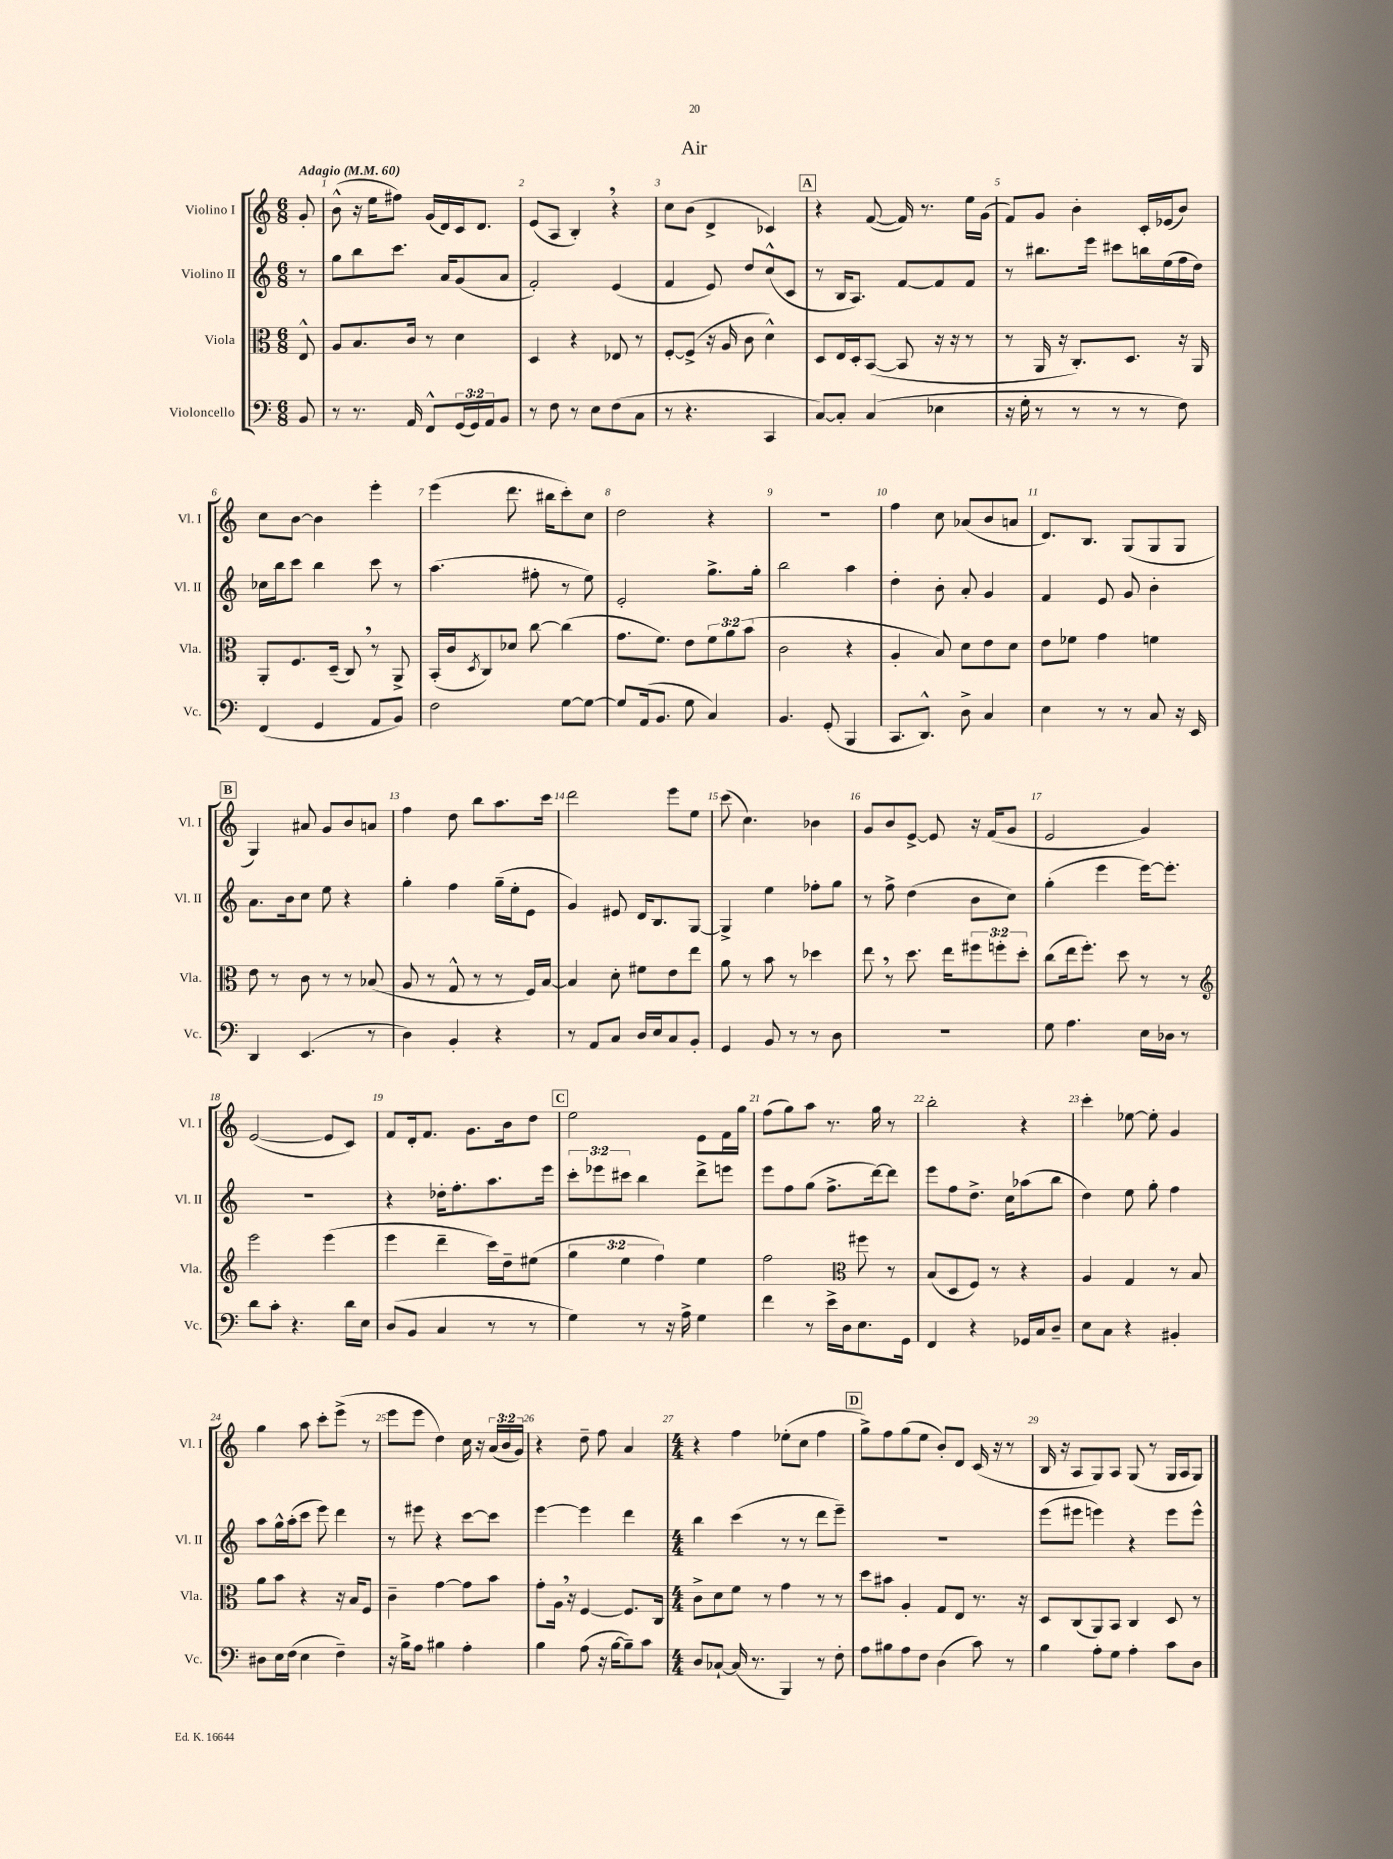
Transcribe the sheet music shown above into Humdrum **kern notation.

**kern	**kern	**kern	**kern
*part4	*part3	*part2	*part1
*staff4	*staff3	*staff2	*staff1
*I"Violoncello	*I"Viola	*I"Violino II	*I"Violino I
*I'Vc.	*I'Vla.	*I'Vl. II	*I'Vl. I
*clefF4	*clefC3	*clefG2	*clefG2
*k[]	*k[]	*k[]	*k[]
*M6/8	*M6/8	*M6/8	*M6/8
*MM60	*MM60	*MM60	*MM60
=	=	=	=
!	!	!	!LO:TX:a:B:t=Adagio
8BB/	8E^^/	8r	8g'/
=1	=1	=1	=1
8r	8A/L	8gg\L	(8b^^\
8.r	8.B/	8bb\	16r
.	.	.	16ee\KL
.	.	8.ccc\J	8ff#X\J)
16AA/	16c/Jk	.	.
8FF^^/L	8r	.	(16g/LL
.	.	16a/KL	16d/)
(24GG/L	4d\	(8g/	16c/J
24GG/)	.	.	.
.	.	.	8.d/J
24AA/J	.	.	.
8BB/J	.	8a/J	.
=2	=2	=2	=2
8r	4D/	2f'/)	(8e/L
8F\	.	.	8A/J
8r	4r	.	4B',/)
8E\L	.	.	.
(8F\	8E-X/	(4e/	4r
8C\J	8r	.	.
=3	=3	=3	=3
8r	[8F'/L	4f/	8cc\L
4.r	(8F^/J]	.	(8b\J
.	16r	8e/)	4d^/
.	16A/	.	.
.	8c\	8dd/L	.
4CC/	4d^^\)	(8cc^^/	4c-X/)
.	.	8c/J	.
!!LO:REH:place=s1:t=A
=4	=4	=4	=4
[8C/L)	8D/L	8r	4r
8C'/J]	16E/L	16B/KL	.
.	16D'/J	8.A/J)	.
(4C/	([8BB/J	.	([8f/
.	8BB/]	[8f/L	16f/])
.	.	.	8.r
4E-X\	16r	8f/]	.
.	16r	.	.
.	8r	8f/J	16ee\LL
.	.	.	(16g\JJ
=5	=5	=5	=5
16r	8r	8r	8f/L)
16G'\	.	.	.
8r	16AA/	8.bb#X\L	8g/J
.	16r	.	.
8r	8.C'/L)	.	4b'\
.	.	16eee\Jk	.
8r	.	8ccc#X\L	.
.	8.D/J	.	.
8r	.	16bbn\L	16c'/LL
.	.	(16ee\	(16e-X/J
8F\)	16r	16ff\	8b/J)
.	16AA/	16dd\JJ)	.
!!LO:LB:g=z
=6	=6	=6	=6
(4FF/	8AA'/L	16cc-X\LL	8cc\L
.	.	16bb\J	.
.	8.F/	8ccc\J	[8b\J
4GG/	.	4bb\	4b\]
.	(16D~/Jk	.	.
.	8C,/)	.	.
8AA/L	8r	8ccc\	4eee'\
8BB/J)	8AA^/	8r	.
=7	=7	=7	=7
2F\	(16BB'/LL	(4.aa\	(4eee\
.	16c/J	.	.
.	8qD/	.	.
.	8C/)	.	.
.	8d-X/J	.	8.ddd\
.	[8cc\	8ff#X'\	.
.	.	.	16bb#X\KL
[8G\L	(4cc\]	8r	8ccc'\)
8G\J_	.	8ee\)	8cc\J
=8	=8	=8	=8
8G/L]	8.g\L	2e'/	2dd\
(16AA/k	.	.	.
8.BB/J	8.f\J)	.	.
8G\	8e\L	.	.
4C/)	12f\	8.gg^\L	4r
.	12a\	.	.
.	(12b\J	.	.
.	.	16gg'\Jk	.
=9	=9	=9	=9
4.BB/	2c\	2bb\	2.r
(8GG'/	.	.	.
4BBB/	4r	4aa\	.
=10	=10	=10	=10
8.CC/L	4A'/	4dd'\	4ff\
8.DD^^/J)	.	.	.
.	8B/)	8b'\	8cc\
8D^\	8d\L	8a'/	(8a-X/L
4C/	8e\	4g/	8b/
.	8d\J	.	8an/J
=11	=11	=11	=11
4E\	8e\L	4f/	8.d/L)
.	8f-X\J	.	.
.	.	.	8.B/J
8r	4g\	8e/	.
8r	.	8g/	(8G/L
8C/	4fn\	4b'\	8G/
16r	.	.	8G/J
16EE/	.	.	.
!!LO:LB:g=z
!!LO:REH:place=s1:t=B
=12	=12	=12	=12
4DD/	8e\	8.a\L	4G/)
.	8r	.	.
.	.	16b\k	.
(4.EE/	8c\	8cc\J	8a#X/
.	8r	8ee\	8g/L
.	8r	4r	8b/
8r	(8B-X/	.	8an/J
=13	=13	=13	=13
4D\)	8A/	4gg'\	4ff\
.	8r	.	.
4BB'/	8G^^/	4ff\	8dd\
.	8r	.	8bb\L
4r	8r	(16gg~\LL	8.aa\
.	.	16ee'\J	.
.	16F/LL)	8e\J	.
.	[16B/JJ	.	16ccc\Jk
=14	=14	=14	=14
8r	4B/]	4g/)	2ddd\
8AA/L	.	.	.
8C/J	8d'\	8e#X/	.
16D/LL	8f#X\L	16d/KL	.
16E/J	.	8.B/	.
8C/	8e\	.	8eee\L
8BB'/J	8ee\J	[8G/J	8ee\J
=15	=15	=15	=15
4GG/	8a\	4G^/]	(8ccc\
.	8r	.	4.cc\)
8BB/	8b\	4ee\	.
8r	8r	.	.
8r	4dd-X\	8ff-X'\L	4b-X\
8D\	.	8gg\J	.
=16	=16	=16	=16
2.r	8ee,\	8r	8g/L
.	8r	8ff^\	8b/
.	8.dd\	(4dd\	[8e^/J
.	.	.	8e/]
.	16ee\KL	.	.
.	12ff#X\	8b\L	16r
.	.	.	(16f/KL
.	12ffn'\	.	.
.	.	8cc\J)	8g/J
.	12dd'\J	.	.
=17	=17	=17	=17
8G\	(8cc\L	(4gg'\	2e/
4.A\	16ee\k	.	.
.	8.ff'\J)	.	.
.	.	4eee\	.
.	8dd\	.	.
16E\LL	8r	[16eee\KL)	4g/)
16D-X\JJ	.	8.eee'\J]	.
8r	8r	.	.
!!LO:LB:g=z
=18	=18	=18	=18
*	*clefG2	*	*
8d\L	2eee\	2.r	([2e/
8c'\J	.	.	.
4.r	.	.	.
.	(4eee\	.	8e/L]
16d\LL	.	.	8c/J)
16E\JJ	.	.	.
=19	=19	=19	=19
(8D/L	4eee\	4r	8f/L
8BB/J	.	.	16d'/k
.	.	.	8.f/J
4C/	4ddd~\	16dd-X'\KL	.
.	.	8.ff'\	.
.	.	.	8.g\L
8r	16ccc\LL)	8.aa\	.
.	16dd~\J	.	16b\k
8r	(8ee#X\J	.	8dd\J
.	.	16eee\Jk	.
!!LO:REH:place=s1:t=C
=20	=20	=20	=20
4G\)	6gg\	12ccc'\L	2ee\
.	.	12eee-X\	.
.	6ee\	12ccc#X\J	.
8r	.	4bb\	.
.	6ff\)	.	.
16r	.	.	.
16A^\	.	.	.
4G\	4ee\	8ddd^\L	8e\L
.	.	8eeen\J	16f\L
.	.	.	16gg\JJ
=21	=21	=21	=21
4f\	2ff\	8eee\L	(8ff\L
.	.	8ff\	8gg\)
8r	.	(8gg\J	8aa\J
16e^\LL	.	8.ff^\L	8.r
16D\J	.	.	.
*	*clefC3	*	*
8.E\	8ff#X\	.	.
.	.	[16ddd\k)	16gg\
.	8r	8ddd\J]	8r
16GG\Jk	.	.	.
=22	=22	=22	=22
4FF/	(8B/L	8eee\L	2bb'\
.	8D/	8ff\	.
4r	8F/J)	8.dd^\J	.
.	8r	.	.
.	.	16cc\KL	.
16GG-X/LL	4r	(8aa-X\	4r
16C/J	.	.	.
8D~/J	.	8bb\J	.
=23	=23	=23	=23
8E\L	4A/	4dd\)	4ccc'\
8C\J	.	.	.
4r	4G/	8ee\	[8ee-X\
.	.	8gg'\	8ee-'\]
4BB#X'/	8r	4ff\	4g/
.	8B/	.	.
!!LO:LB:g=z
=24	=24	=24	=24
8D#X\L	8a\L	8aa\L	4gg\
16E\L	8b\J	16gg^^\L	.
(16F\JJ	.	(16aa'\J	.
4E\	4r	8ccc\J	8aa\
.	.	8eee\)	8ccc'\L
4F~\)	16r	4ddd\	(8eee^\J
.	16B/KL	.	.
.	8F/J	.	8r
=25	=25	=25	=25
16r	4c~\	8r	8eee\L
16B^\KL	.	.	.
8A\J	.	8eee#X\	8eee\J
4B#X\	[4g\	4r	4dd\)
4A'\	8g\L]	[8ccc\L	16cc\
.	.	.	16r
.	8b\J	8ccc\J]	(24a/LL
.	.	.	24b/
.	.	.	24g/JJ)
=26	=26	=26	=26
4B\	8g'\L	[4eee\	4r
.	16A,\Jk	.	.
.	16r	.	.
(8A\	[4F/	4eee\]	8dd~\
16r	.	.	8ff\
[16B\KL	.	.	.
8B~\])	8.F/L]	4ddd\	4a/
8c\J	.	.	.
.	16C/Jk	.	.
=27	=27	=27	=27
*M4/4	*M4/4	*M4/4	*M4/4
8D/L	8c^\L	4bb\	4r
[8C-X`/J	8d\	.	.
(16C-/]	8f\J	(4ccc\	4ff\
8.r	.	.	.
.	8r	.	.
4BBB/)	4g\	8r	(8ee-X'\L
.	.	8r	8cc\J
8r	8r	8ddd\L	4ff\
8F'\	8r	8eee~\J)	.
!!LO:REH:place=s1:t=D
=28	=28	=28	=28
8A\L	8dd\L	1r	8gg^\L)
8B#X\	8b#X\J	.	8ff\
8A\	4A'/	.	(8gg\
8F\J	.	.	8ee\J
(4D\	8G/L	.	8b'/L)
.	8E/J	.	8d/J
8c\)	8.r	.	(16c/
.	.	.	16r
8r	.	.	8r
.	16r	.	.
=29	=29	=29	=29
4B\	8D/L	(8eee\L	16B/
.	.	.	16r
.	(8C/	8eee#X\J	8A/L
8A'\L	8AA/)	4eeen\)	8G/)
8G\J	8BB/J	.	8A/J
4A'\	4C/	4r	(8G/
.	.	.	8r
8c\L	8D/	8eee\L	16G/LL
.	.	.	16A/J
8D\J	8r	8eee^^\J	8G/J)
==	==	==	==
*-	*-	*-	*-
